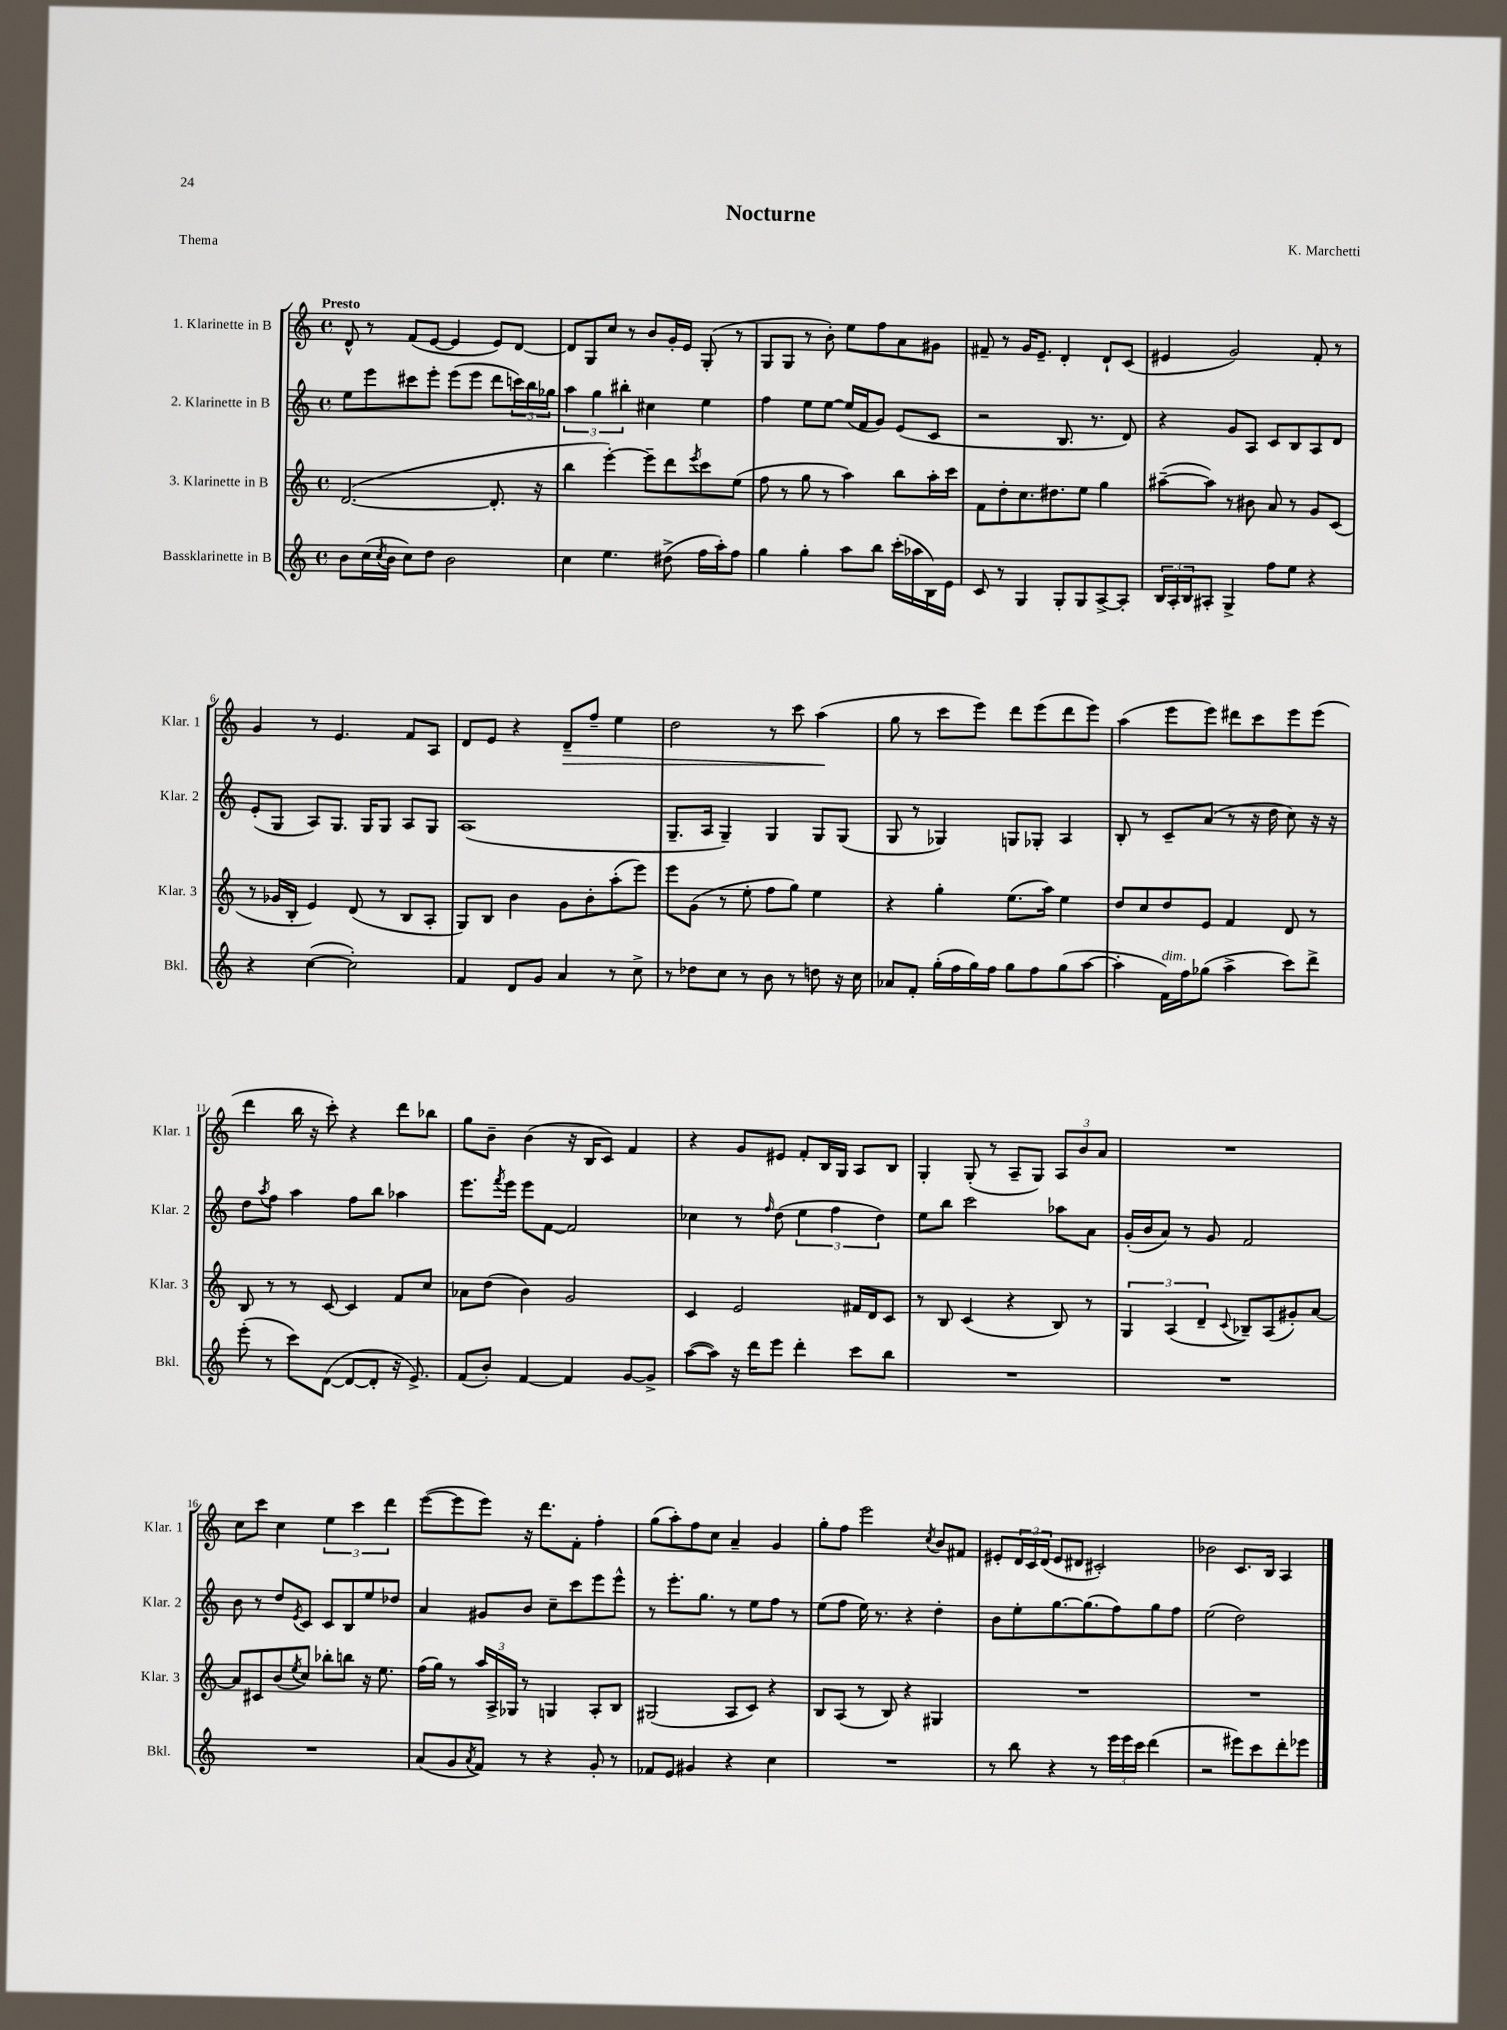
\header { title = "Nocturne" composer = "K. Marchetti" piece = "Thema" }
<<
\new StaffGroup <<
\new Staff = "s0" \with { instrumentName = "1. Klarinette in B" shortInstrumentName = "Klar. 1" } {
    \clef treble \key c \major \defaultTimeSignature \time 4/4 \tempo "Presto"
    d'8-^ r8 f'8( e'8~ e'4 e'8) d'8~ |
    d'8 g8 c''8 r8 b'8 g'16-. e'16 g8-.( r8 |
    g8 g8 r8 b'8-.) e''8 f''8 a'8 gis'8 |
    fis'8-- r8 g'16 e'8.-- d'4-. d'8-! c'8( |
    eis'4 g'2) f'8-. r8 |
    g'4 r8 e'4. f'8 a8 |
    d'8 e'8 r4 d'8--\> f''8-- e''4 |
    d''2 r8 c'''8 a''4\!( |
    g''8 r8 c'''8 e'''8) d'''8 e'''8( d'''8 e'''8) |
    a''4( e'''8 e'''8) dis'''8 c'''8 e'''8 e'''8( |
    d'''4 b''16 r16 c'''8-.) r4 d'''8 bes''8 |
    g''8 b'8-- b'4( r16 b16 c'8) f'4 |
    r4 g'8 eis'8 f'8-. b16 g16 a8 b8 |
    g4-. g8-.( r8 a8-- g8) \tuplet 3/2 { a8 b'8 a'8 } |
    R1 |
    c''8 c'''8 c''4 \tuplet 3/2 { e''4 c'''4 d'''4 } |
    e'''8~( e'''8 e'''8) r16 d'''8. f'8-. f''4-. |
    g''8( a''8-.) f''8 c''8 a'4-- g'4 |
    g''8-. f''8 e'''2 \acciaccatura { c''8 } b'8 fis'8 |
    eis'8-. \tuplet 3/2 { d'16 c'16 d'16( } eis'8 dis'8 cis'2-.) |
    bes'2 c'8. b16 a4 \bar "|." |
}
\new Staff = "s1" \with { instrumentName = "2. Klarinette in B" shortInstrumentName = "Klar. 2" } {
    \clef treble \key c \major \defaultTimeSignature \time 4/4
    e''8 e'''8 cis'''8 e'''8-. e'''8( e'''8 d'''8 \tuplet 3/2 { c'''16) b''16 ges''16 } |
    \tuplet 3/2 { a''4 g''4 bis''4-. } cis''4 e''4 |
    f''4 e''8 e''8~ e''16( f'16 g'8) e'8( c'8 |
    r2 b8. r8. d'8) |
    r4 g'8 a8 c'8 b8 a8 d'8 |
    e'8-.( g8 a8) g8. g16 g8 a8 g8 |
    a1( |
    g8.-- a16 g4--) g4 g8 g8( |
    g8 r8 ges4) g8 ges8-. a4 |
    b8-. r8 c'8-- a'8( r8 r16 d''16 c''8) r16 r16 |
    d''8 \acciaccatura { a''8 } f''8 a''4 f''8 b''8 aes''4 |
    e'''8. \acciaccatura { f'''8 } e'''16 e'''8 f'8~ f'2 |
    ces''4 r8 \grace { f''16 } d''8( \tuplet 3/2 { e''4 f''4 d''4) } |
    e''8 b''8 c'''2 aes''8 a'8 |
    g'16-.( b'16 a'8) r8 g'8 f'2 |
    b'8 r8 d''8 \acciaccatura { e'8 } c'8 c'8 b8 e''8 des''8 |
    a'4 gis'8 b'8 c''8-- c'''8 e'''8 e'''8-^ |
    r8 e'''8.-. g''8. r8 e''8 f''8 r8 |
    e''8( f''8 e''16) r8. r4 d''4-. |
    b'8 e''8-. g''8.~ g''8.( f''8) g''8 f''8 |
    e''2( d''2) \bar "|." |
}
\new Staff = "s2" \with { instrumentName = "3. Klarinette in B" shortInstrumentName = "Klar. 3" } {
    \clef treble \key c \major \defaultTimeSignature \time 4/4
    d'2.~( d'8.-. r16 |
    b''4 e'''4~-.) e'''8-- d'''8 \acciaccatura { e'''8 } c'''8 e''8( |
    f''8 r8 g''8 r8 a''4) b''8 a''16-. c'''16 |
    f'8 d''8-. c''8. dis''8. e''8 g''4 |
    ais''8~--( ais''8) r8 bis'8 a'8 r8 g'8 c'8( |
    r8 ges'16 b16-. e'4) d'8( r8 b8 a8-. |
    g8) b8 b'4 g'8 b'8-. a''8-.( e'''8) |
    e'''8 g'8( r8 e''8-. f''8 g''8) e''4 |
    r4 g''4-. e''8.( a''16) e''4 |
    d''8 c''8 d''8 e'8 f'4 d'8 r8 |
    b8 r8 r8 c'8~ c'4 f'8 c''8 |
    aes'8 d''8( b'4) g'2 |
    c'4 e'2 fis'16 d'16 c'8 |
    r8 b8 c'4( r4 b8) r8 |
    \tuplet 3/2 { g4 a4( d'4-- } \appoggiatura { c'8 } bes8--) a8( gis'8-.) a'8~ |
    a'8 cis'8 b'8( \acciaccatura { e''8 } c''8) bes''8-. b''8 r16 e''8. |
    f''16( g''16) r8 \tuplet 3/2 { a''16 a16-> ges16 } r8 g4 a8-. b8 |
    gis2( a8 c'8) r4 |
    b8 a8( r8 b8) r4 gis4 |
    R1 |
    R1 \bar "|." |
}
\new Staff = "s3" \with { instrumentName = "Bassklarinette in B" shortInstrumentName = "Bkl." } {
    \clef treble \key c \major \defaultTimeSignature \time 4/4
    b'8 c''16( \acciaccatura { c''8 } b'16 c''8) d''8 b'2 |
    c''4 e''4. dis''8->( f''16 a''16-.) f''8 |
    g''4 g''4-. a''8 b''8 c'''16-.( aes''16 b16) e'16 |
    c'8 r8 g4 g8-. g8 a8~-> a8-. |
    \tuplet 3/2 { b16 a16-. b16 } ais8-. g4-> f''8 e''8 r4 |
    r4 c''4~( c''2-.) |
    f'4 d'8 g'8 a'4 r8 c''8-> |
    r8 des''8 c''8 r8 b'8 r8 d''8 r16 c''16 |
    aes'8 f'8-. g''16-.( f''16 g''16) f''16 g''8 f''8 g''8( a''8~ |
    a''4-. f'16^\markup { \italic "dim." }) f''16 ges''8( a''4-> c'''8) d'''8-> |
    e'''8-.( r8 c'''8) d'8~( d'8~ d'8-. r16 e'8.->) |
    f'8( b'8-.) f'4~ f'4 g'8~ g'8-> |
    a''8~( a''8) r16 d'''16 e'''8 d'''4-. c'''8 b''8 |
    R1 |
    R1 |
    R1 |
    a'8( g'8 \acciaccatura { a'8 } f'8) r8 r4 g'8-. r8 |
    fes'8 e'8 gis'4 r4 c''4 |
    R1 |
    r8 b''8 r4 r8 \tuplet 3/2 { e'''16 e'''16 c'''16 } d'''4( |
    r2 eis'''8) c'''8 d'''8-. ees'''8 \bar "|." |
}
>>
>>
